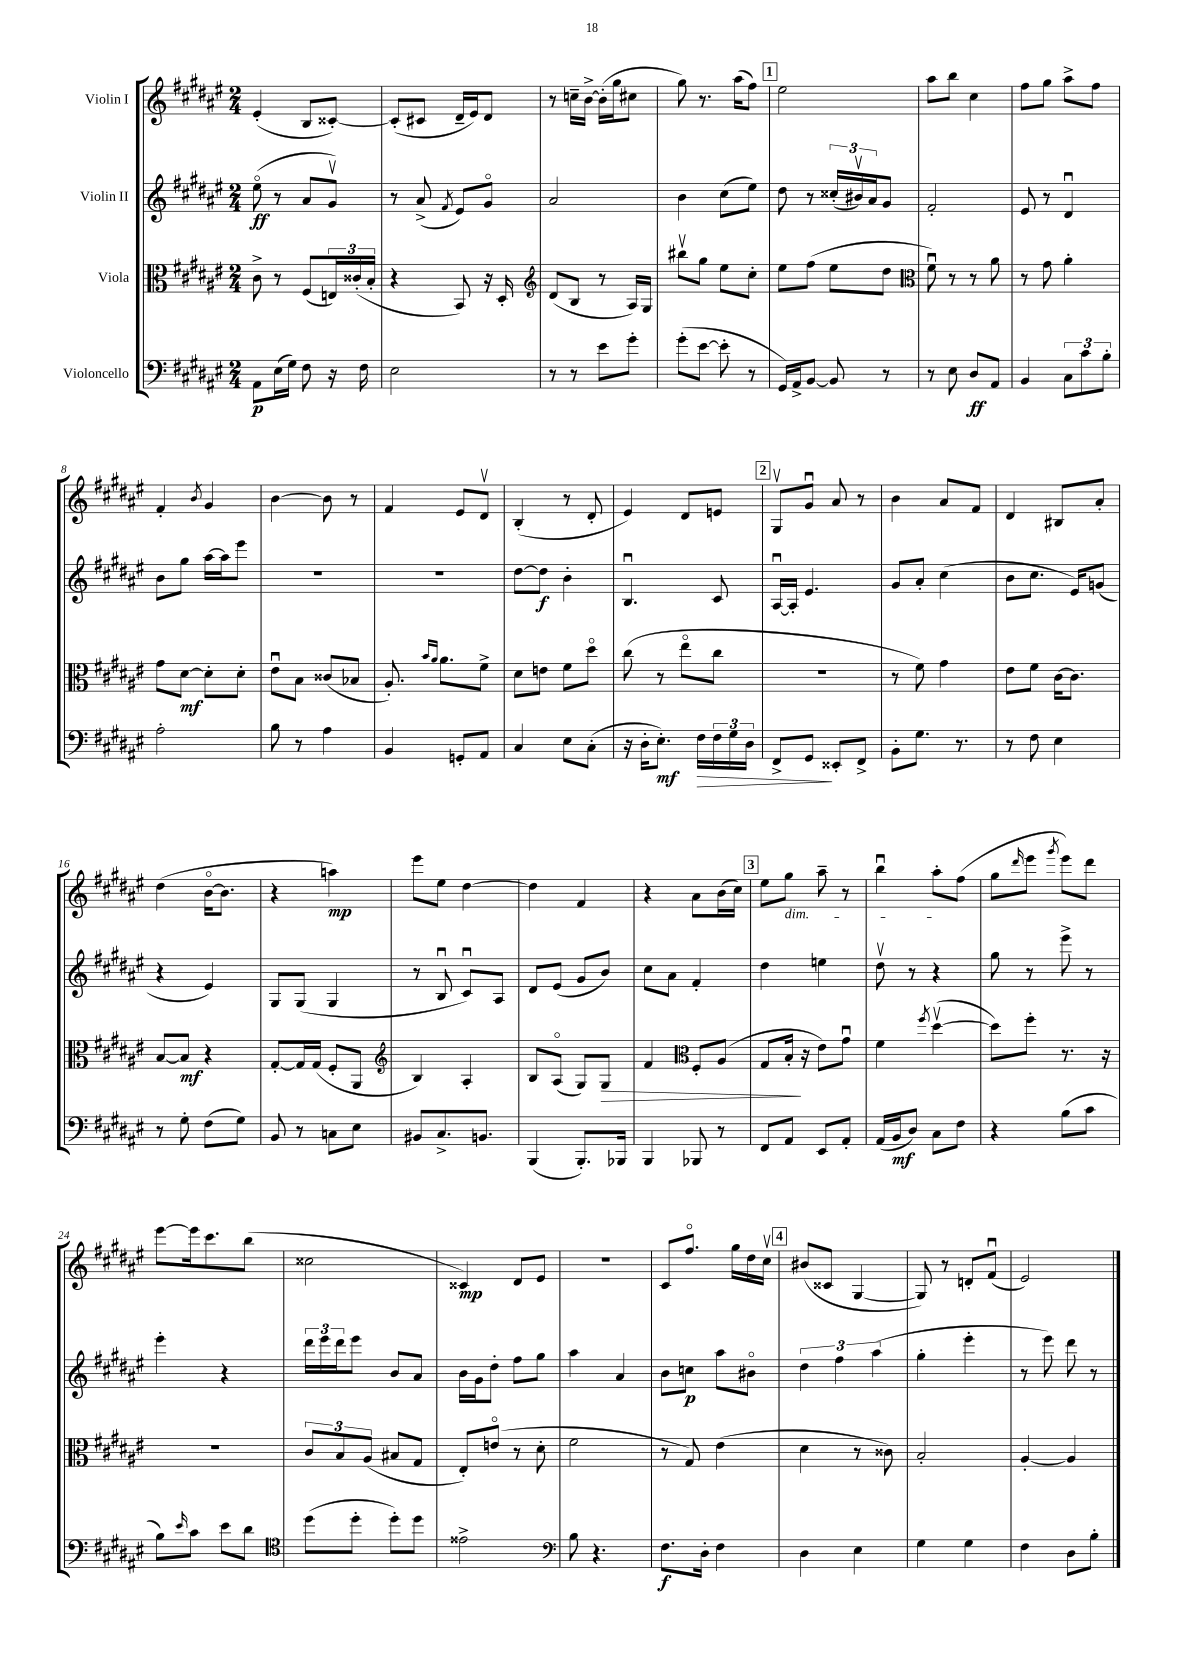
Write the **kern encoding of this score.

**kern	**dynam	**kern	**dynam	**kern	**dynam	**kern	**dynam
*part4	*part4	*part3	*part3	*part2	*part2	*part1	*part1
*staff4	*staff4	*staff3	*staff3	*staff2	*staff2	*staff1	*staff1
*I"Violoncello	*	*I"Viola	*	*I"Violin II	*	*I"Violin I	*
*clefF4	*	*clefC3	*	*clefG2	*	*clefG2	*
*k[f#c#g#d#a#e#]	*	*k[f#c#g#d#a#e#]	*	*k[f#c#g#d#a#e#]	*	*k[f#c#g#d#a#e#]	*
*M2/4	*	*M2/4	*	*M2/4	*	*M2/4	*
=1	=1	=1	=1	=1	=1	=1	=1
8AA#\L	p	8c#^\	.	(8ee#\	ff	(4e#'/	.
(16E#\L	.	8r	.	8r	.	.	.
16G#\JJ)	.	.	.	.	.	.	.
8F#\	.	(8F#/L	.	8a#/L	.	8B/L	.
16r	.	24En/L)	.	8g#v/J)	.	[8c##X'/J)	.
.	.	(24c##X'/	.	.	.	.	.
16F#\	.	.	.	.	.	.	.
.	.	24B'/JJ	.	.	.	.	.
=2	=2	=2	=2	=2	=2	=2	=2
2E#\	.	4r	.	8r	.	(8c##'/L]	.
.	.	.	.	(8a#^/	.	8c#X/J	.
.	.	.	.	8qf#/	.	.	.
.	.	8BB/)	.	8e#/L)	.	16d#~/LL	.
.	.	.	.	.	.	16e#/J)	.
.	.	16r	.	8g#/J	.	8d#/J	.
.	.	16D#'/	.	.	.	.	.
=3	=3	=3	=3	=3	=3	=3	=3
*	*	*clefG2	*	*	*	*	*
8r	.	(8d#/L	.	2a#/	.	8r	.
8r	.	8B/J	.	.	.	16ccn~\LL	.
.	.	.	.	.	.	[16b^\JJ	.
8e#\L	.	8r	.	.	.	(16b'\LL]	.
.	.	.	.	.	.	16gg#\J	.
8g#'\J	.	16A#/LL)	.	.	.	8cc#X\J	.
.	.	16G#/JJ	.	.	.	.	.
=4	=4	=4	=4	=4	=4	=4	=4
(8g#'\L	.	8bb#Xv\L	.	4b\	.	8gg#\)	.
[8e#\J	.	8gg#\J	.	.	.	8.r	.
8e#'\]	.	8ee#\L	.	(8cc#\L	.	.	.
.	.	.	.	.	.	(16aa#\KL	.
8r	.	8cc#'\J	.	8ee#\J)	.	8ff#\J)	.
!!LO:REH:place=s1:t=1
=5	=5	=5	=5	=5	=5	=5	=5
16GG#/LL)	.	8ee#\L	.	8dd#\	.	2ee#\	.
16AA#^/J	.	.	.	.	.	.	.
[8BB/J	.	(8ff#\J	.	8r	.	.	.
8BB/]	.	8ee#\L	.	(24cc##X'/LL	.	.	.
.	.	.	.	24b#Xv/)	.	.	.
.	.	.	.	24a#/J	.	.	.
8r	.	8dd#\J	.	8g#/J	.	.	.
=6	=6	=6	=6	=6	=6	=6	=6
*	*	*clefC3	*	*	*	*	*
8r	.	8f#u\)	.	2f#'/	.	8aa#\L	.
8E#\	.	8r	.	.	.	8bb\J	.
8D#/L	ff	8r	.	.	.	4cc#\	.
8AA#/J	.	8a#\	.	.	.	.	.
=7	=7	=7	=7	=7	=7	=7	=7
4BB/	.	8r	.	8e#/	.	8ff#\L	.
.	.	8g#\	.	8r	.	8gg#\J	.
12C#\L	.	4a#'\	.	4d#u/	.	8aa#^\L	.
12c#\	.	.	.	.	.	.	.
.	.	.	.	.	.	8ff#\J	.
12B'\J	.	.	.	.	.	.	.
!!LO:LB:g=z
=8	=8	=8	=8	=8	=8	=8	=8
2A#'\	.	8g#\L	.	8b\L	.	4f#'/	.
.	.	[8d#\J	mf	8gg#\J	.	.	.
.	.	.	.	.	.	8qb/	.
.	.	8d#'\L]	.	[16aa#\LL	.	4g#/	.
.	.	.	.	16aa#\J]	.	.	.
.	.	8d#'\J	.	8eee#\J	.	.	.
=9	=9	=9	=9	=9	=9	=9	=9
8B\	.	8e#u\L	.	2r	.	[4b\	.
8r	.	8B\J	.	.	.	.	.
4A#\	.	(8c##X/L	.	.	.	8b\]	.
.	.	8B-X/J	.	.	.	8r	.
=10	=10	=10	=10	=10	=10	=10	=10
4BB/	.	8.A#'/)	.	2r	.	4f#/	.
.	.	16qqb/LL	.	.	.	.	.
.	.	16qqa#/JJ	.	.	.	.	.
.	.	8.a#\L	.	.	.	.	.
8GGn'/L	.	.	.	.	.	8e#/L	.
8AA#/J	.	8f#^\J	.	.	.	8d#v/J	.
=11	=11	=11	=11	=11	=11	=11	=11
4C#/	.	8d#\L	.	[8dd#\L	.	(4B'/	.
.	.	8en\J	.	8dd#\J]	f	.	.
8E#\L	.	8f#\L	.	4b'\	.	8r	.
(8C#'\J	.	8dd#\J	.	.	.	8d#'/	.
=12	=12	=12	=12	=12	=12	=12	=12
16r	.	(8cc#\	.	4.Bu/	.	4e#/)	.
16D#'\KL	.	.	.	.	.	.	.
8.E#'\J)	mf	8r	.	.	.	.	.
.	.	8ee#\L	.	.	.	8d#/L	.
!	!LO:HP:b	!	!	!	!	!	!
16F#\LL	>	.	.	.	.	.	.
24F#\	.	8cc#\J	.	8c#/	.	8en/J	.
24G#\	.	.	.	.	.	.	.
24D#\JJ	.	.	.	.	.	.	.
!!LO:REH:place=s1:t=2
=13	=13	=13	=13	=13	=13	=13	=13
8FF#^/L	.	2r	.	[16A#u/LL	.	8G#v/L	.
.	.	.	.	16A#'/JJ]	.	.	.
8GG#/J	.	.	.	4.e#/	.	8g#u/J	.
8EE##X'/L	]	.	.	.	.	8a#/	.
8FF#^/J	.	.	.	.	.	8r	.
=14	=14	=14	=14	=14	=14	=14	=14
8BB'\L	.	8r	.	8g#/L	.	4b\	.
8.G#\J	.	8f#\)	.	8a#'/J	.	.	.
.	.	4g#\	.	(4cc#\	.	8a#/L	.
8.r	.	.	.	.	.	.	.
.	.	.	.	.	.	8f#/J	.
=15	=15	=15	=15	=15	=15	=15	=15
8r	.	8e#\L	.	8b\L	.	4d#/	.
8F#\	.	8f#\J	.	8.cc#\J	.	.	.
4E#\	.	[16c#\KL	.	.	.	8B#X/L	.
.	.	8.c#\J]	.	16e#/KL)	.	.	.
.	.	.	.	(8gn/J	.	8a#'/J	.
!!LO:LB:g=z
=16	=16	=16	=16	=16	=16	=16	=16
8r	.	[8B/L	.	4r	.	(4dd#\	.
8G#'\	.	8B/J]	mf	.	.	.	.
(8F#\L	.	4r	.	4e#/)	.	[16b\KL	.
.	.	.	.	.	.	8.b\J]	.
8G#\J)	.	.	.	.	.	.	.
=17	=17	=17	=17	=17	=17	=17	=17
8BB/	.	[8G#'/L	.	8G#/L	.	4r	.
8r	.	16G#/L]	.	(8G#/J	.	.	.
.	.	(16G#/JJ	.	.	.	.	.
8Cn\L	.	8F#'/L	.	4G#/	.	4aan\)	mp
8E#\J	.	8AA#/J	.	.	.	.	.
=18	=18	=18	=18	=18	=18	=18	=18
*	*	*clefG2	*	*	*	*	*
8BB#X/L	.	4B/)	.	8r	.	8eee#\L	.
8.C#^/	.	.	.	8Bu/	.	8ee#\J	.
.	.	4A#'/	.	8c#u/L)	.	[4dd#\	.
8.BBn/J	.	.	.	.	.	.	.
.	.	.	.	8A#/J	.	.	.
=19	=19	=19	=19	=19	=19	=19	=19
(4BBB/	.	8B/L	.	8d#/L	.	4dd#\]	.
.	.	(8A#/J	.	(8e#/J	.	.	.
8.BBB'/L)	.	8G#/L)	.	8g#/L	.	4f#/	.
!	!	!	!LO:HP:b	!	!	!	!
.	.	8G#/J	>	8b/J)	.	.	.
16BBB-X/Jk	.	.	.	.	.	.	.
=20	=20	=20	=20	=20	=20	=20	=20
4BBB/	.	4f#/	.	8cc#\L	.	4r	.
.	.	.	.	8a#\J	.	.	.
*	*	*clefC3	*	*	*	*	*
8BBB-X/	.	8F#'/L	.	4f#'/	.	8a#\L	.
8r	.	(8A#/J	.	.	.	(16b\L	.
.	.	.	.	.	.	16cc#\JJ)	.
!!LO:REH:place=s1:t=3
=21	=21	=21	=21	=21	=21	=21	=21
8FF#/L	.	8G#/L	.	4dd#\	.	8ee#\L	.
!	!	!	!	!	!	!LO:TX:b:i:t=dim.	!
8AA#/J	.	16B'/Jk	.	.	.	8gg#\J	.
.	.	16r	]	.	.	.	.
8EE#/L	.	8e#\L)	.	4een\	.	8aa#~\	.
8AA#'/J	.	8g#u\J	.	.	.	8r	.
=22	=22	=22	=22	=22	=22	=22	=22
(16AA#/LL	.	4f#\	.	8dd#v\	.	4bbu\	.
16BB/J	mf	.	.	.	.	.	.
8D#/J)	.	.	.	8r	.	.	.
.	.	8qff#/	.	.	.	.	.
8C#\L	.	([4dd#v\	.	4r	.	8aa#'\L	.
8F#\J	.	.	.	.	.	(8ff#\J	.
=23	=23	=23	=23	=23	=23	=23	=23
4r	.	8dd#\L])	.	8gg#\	.	8gg#\L	.
.	.	.	.	.	.	16qqddd#/	.
.	.	8ff#'\J	.	8r	.	8eee#\J	.
.	.	.	.	.	.	8qggg#/	.
(8B\L	.	8.r	.	8eee#^\	.	8eee#\L)	.
8c#\J	.	.	.	8r	.	8ddd#\J	.
.	.	16r	.	.	.	.	.
!!LO:LB:g=z
=24	=24	=24	=24	=24	=24	=24	=24
8B\L)	.	2r	.	4eee#'\	.	[8eee#\L	.
16qqe#/	.	.	.	.	.	.	.
8c#\J	.	.	.	.	.	16eee#\k]	.
.	.	.	.	.	.	8.ccc#\	.
8e#\L	.	.	.	4r	.	.	.
8d#\J	.	.	.	.	.	(8bb\J	.
=25	=25	=25	=25	=25	=25	=25	=25
*clefC4	*	*	*	*	*	*	*
(8dd#\L	.	12c#/L	.	24ddd#\LL	.	2cc##X\	.
.	.	.	.	24eee#\	.	.	.
.	.	12B/	.	24ddd#\J	.	.	.
8dd#'\J	.	.	.	8eee#\J	.	.	.
.	.	(12A#/J	.	.	.	.	.
8dd#'\L)	.	8B#X/L	.	8b/L	.	.	.
8dd#\J	.	8G#/J	.	8a#/J	.	.	.
=26	=26	=26	=26	=26	=26	=26	=26
2e##X^\	.	8E#'/L)	.	16b\LL	.	4c##X/)	mp
.	.	.	.	16g#\J	.	.	.
.	.	(8en/J	.	8dd#'\J	.	.	.
.	.	8r	.	8ff#\L	.	8d#/L	.
.	.	8d#'\	.	8gg#\J	.	8e#/J	.
=27	=27	=27	=27	=27	=27	=27	=27
*clefF4	*	*	*	*	*	*	*
8B\	.	2f#\	.	4aa#\	.	2r	.
4.r	.	.	.	.	.	.	.
.	.	.	.	4a#/	.	.	.
=28	=28	=28	=28	=28	=28	=28	=28
8.F#\L	f	8r	.	8b\L	.	8c#/L	.
.	.	8G#/)	.	8ccn\J	p	8.ff#/J	.
16D#'\Jk	.	.	.	.	.	.	.
4F#\	.	(4e#\	.	8aa#\L	.	.	.
.	.	.	.	.	.	16gg#\LL	.
.	.	.	.	8b#X\J	.	16dd#\	.
.	.	.	.	.	.	16cc#v\JJ	.
!!LO:REH:place=s1:t=4
=29	=29	=29	=29	=29	=29	=29	=29
4D#\	.	4d#\	.	6dd#\	.	(8b#X/L	.
.	.	.	.	.	.	8c##X/J	.
.	.	.	.	6ff#\	.	.	.
4E#\	.	8r	.	.	.	[4G#/	.
.	.	.	.	(6aa#\	.	.	.
.	.	8c##X\)	.	.	.	.	.
=30	=30	=30	=30	=30	=30	=30	=30
4G#\	.	2B'/	.	4gg#'\	.	8G#/])	.
.	.	.	.	.	.	8r	.
4G#\	.	.	.	4eee#'\	.	8dn'/L	.
.	.	.	.	.	.	(8f#u/J	.
=31	=31	=31	=31	=31	=31	=31	=31
4F#\	.	[4A#'/	.	8r	.	2e#/)	.
.	.	.	.	8eee#\)	.	.	.
8D#\L	.	4A#/]	.	8ddd#\	.	.	.
8B'\J	.	.	.	8r	.	.	.
==	==	==	==	==	==	==	==
*-	*-	*-	*-	*-	*-	*-	*-
